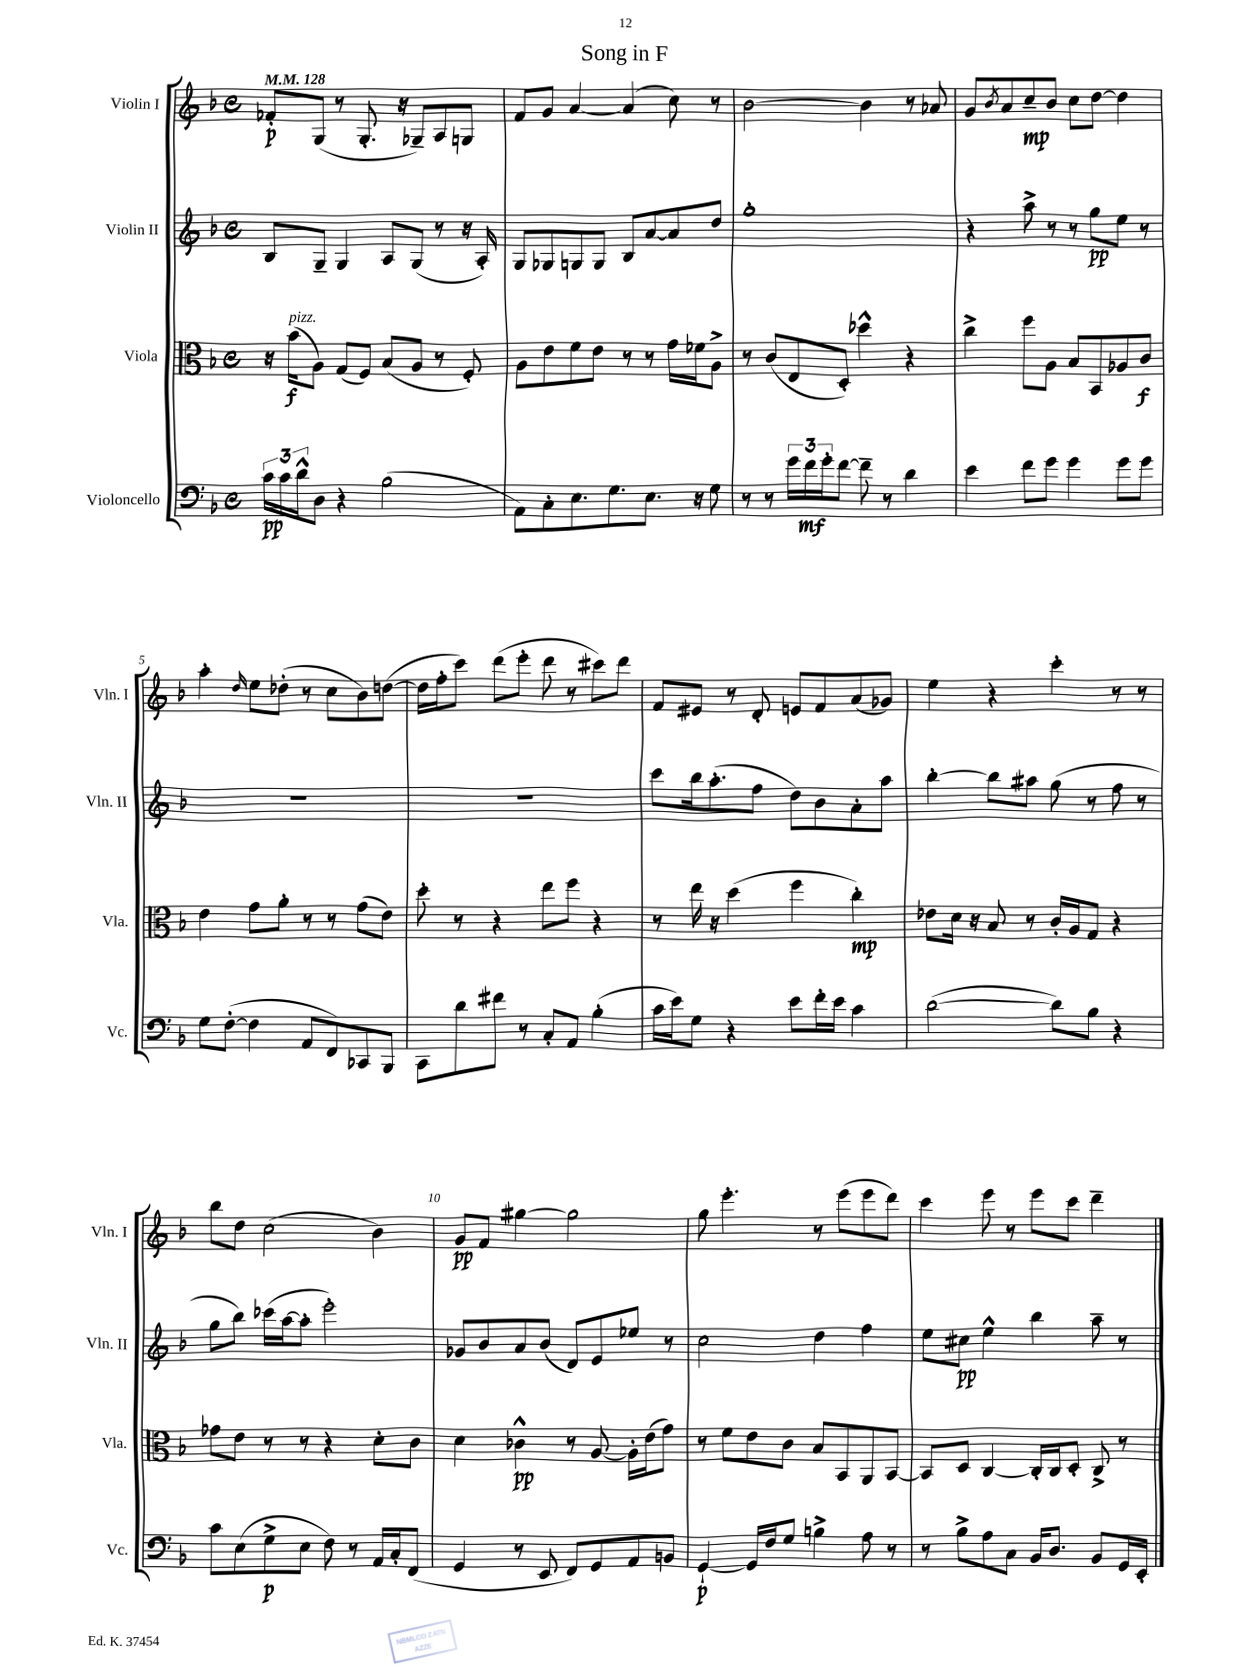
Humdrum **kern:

**kern	**kern	**kern	**kern
*staff4	*staff3	*staff2	*staff1
*clefF4	*clefC3	*clefG2	*clefG2
*k[b-]	*k[b-]	*k[b-]	*k[b-]
*M4/4	*M4/4	*M4/4	*M4/4
*met(c)	*met(c)	*met(c)	*met(c)
*MM128	*MM128	*MM128	*MM128
24c	16r	8B-	8f-'
24c	.	.	.
.	(16b-	.	.
24d^^	.	.	.
8D	8A)	8G~	(8G
4r	(8G	4G	8r
.	8F)	.	8.G'
(2B-	(8B-	8A	.
.	.	.	16r
.	8A	(8G	8G-~)
.	8r	8r	8A
.	8F')	16r	8G
.	.	16A')	.
=	=	=	=
8AA)	8A	8G	8f
8C'	8e	8G-	8g
8.E	8f	8G	[4a
.	8e	8G	.
8.G	.	.	.
.	8r	8B-	(4a]
8.E	8r	[8a	.
.	16g	8a]	8cc)
16r	16f-	.	.
8G	8A^	8dd	8r
=	=	=	=
8r	8r	1gg'	[2b-
8r	(8c	.	.
24g	8E	.	.
24f	.	.	.
24g'	.	.	.
[8f	8D')	.	.
8f~]	4dd-^^	.	4b-]
8r	.	.	.
4d	4r	.	8r
.	.	.	8a-
=	=	=	=
4e	4cc^	4r	8g
.	.	.	8qb-
.	.	.	8a
8f	8ff	8aa^	8cc~
8g	8A	8r	8b-
4g	8B-	8r	8cc
.	8BB-	8gg	[8dd
8g	8A-	8ee	4dd]
8g	8c	8r	.
=	=	=	=
8G	4e	1r	4aa'
([8F'	.	.	.
.	.	.	16qqdd
4F]	8g	.	8ee
.	8a'	.	(8dd-'
8AA	8r	.	8r
8FF)	8r	.	8cc
8CC-	(8g	.	8b-)
8BBB-	8e)	.	([8dd
=	=	=	=
8CC	8dd'	1r	16dd]
.	.	.	16ff'
8d	8r	.	8ccc)
8f#	4r	.	(8ddd
8r	.	.	8eee'
8C'	8ee	.	8ddd
8AA	8ff	.	8r
(4B-'	4r	.	8ccc#)
.	.	.	8ddd
=	=	=	=
16c	8r	8ccc	8f
16e)	.	.	.
8G	16ee	16bb-	8e#
.	16r	(8.aa'	.
4r	(4dd	.	8r
.	.	8ff	8d'
8e	4ff	8dd)	8e
16f'	.	8b-	8f
16e	.	.	.
4c	4cc')	8a'	(8a
.	.	8aa	8g-)
=	=	=	=
([2d	8e-	[4bb-'	4ee
.	16d	.	.
.	16r	.	.
.	8B-	8bb-]	4r
.	8r	8aa#	.
8d])	16c'	(8gg	4ccc'
.	16A	.	.
8B-	8G	8r	.
4r	4r	8ff	8r
.	.	8r	8r
=	=	=	=
8c	8g-	8gg	8bb-
(8E	8e	8bb-)	8dd
8G^	8r	(16ccc-	(2cc
.	.	[16aa	.
8E	8r	8aa']	.
8F)	4r	2eee')	.
8r	.	.	.
16AA	8d'	.	4b-)
16C'	.	.	.
(8FF	8c	.	.
=	=	=	=
4GG	4d	8g-	8g
.	.	8b-	8f
8r	4c-^^	8a	[4gg#
8EE	.	(8b-	.
8FF)	8r	8d)	2gg#]
8GG	[8A	8e	.
8AA	16A']	8ee-	.
.	(16e	.	.
8BB	8g)	8r	.
=	=	=	=
[4GG`	8r	2cc	8gg
.	8f	.	4.eee'
16GG]	8e	.	.
16F	.	.	.
8G	8c	.	.
4B^	8B-	4dd	8r
.	8BB-	.	(8eee
8A	8AA	4ff	8eee
8r	[8BB-	.	8ddd)
=	=	=	=
8r	8BB-]	8ee	4ccc
8B-^	8D	8cc#	.
8A	[4C	4ee^^	8eee
8C	.	.	8r
16BB-	16C']	4bb-	8eee
8.D	16C	.	.
.	8D'	.	8ccc
8BB-	8C^	8aa~	4ddd~
16GG	8r	8r	.
16EE'	.	.	.
==	==	==	==
*-	*-	*-	*-
